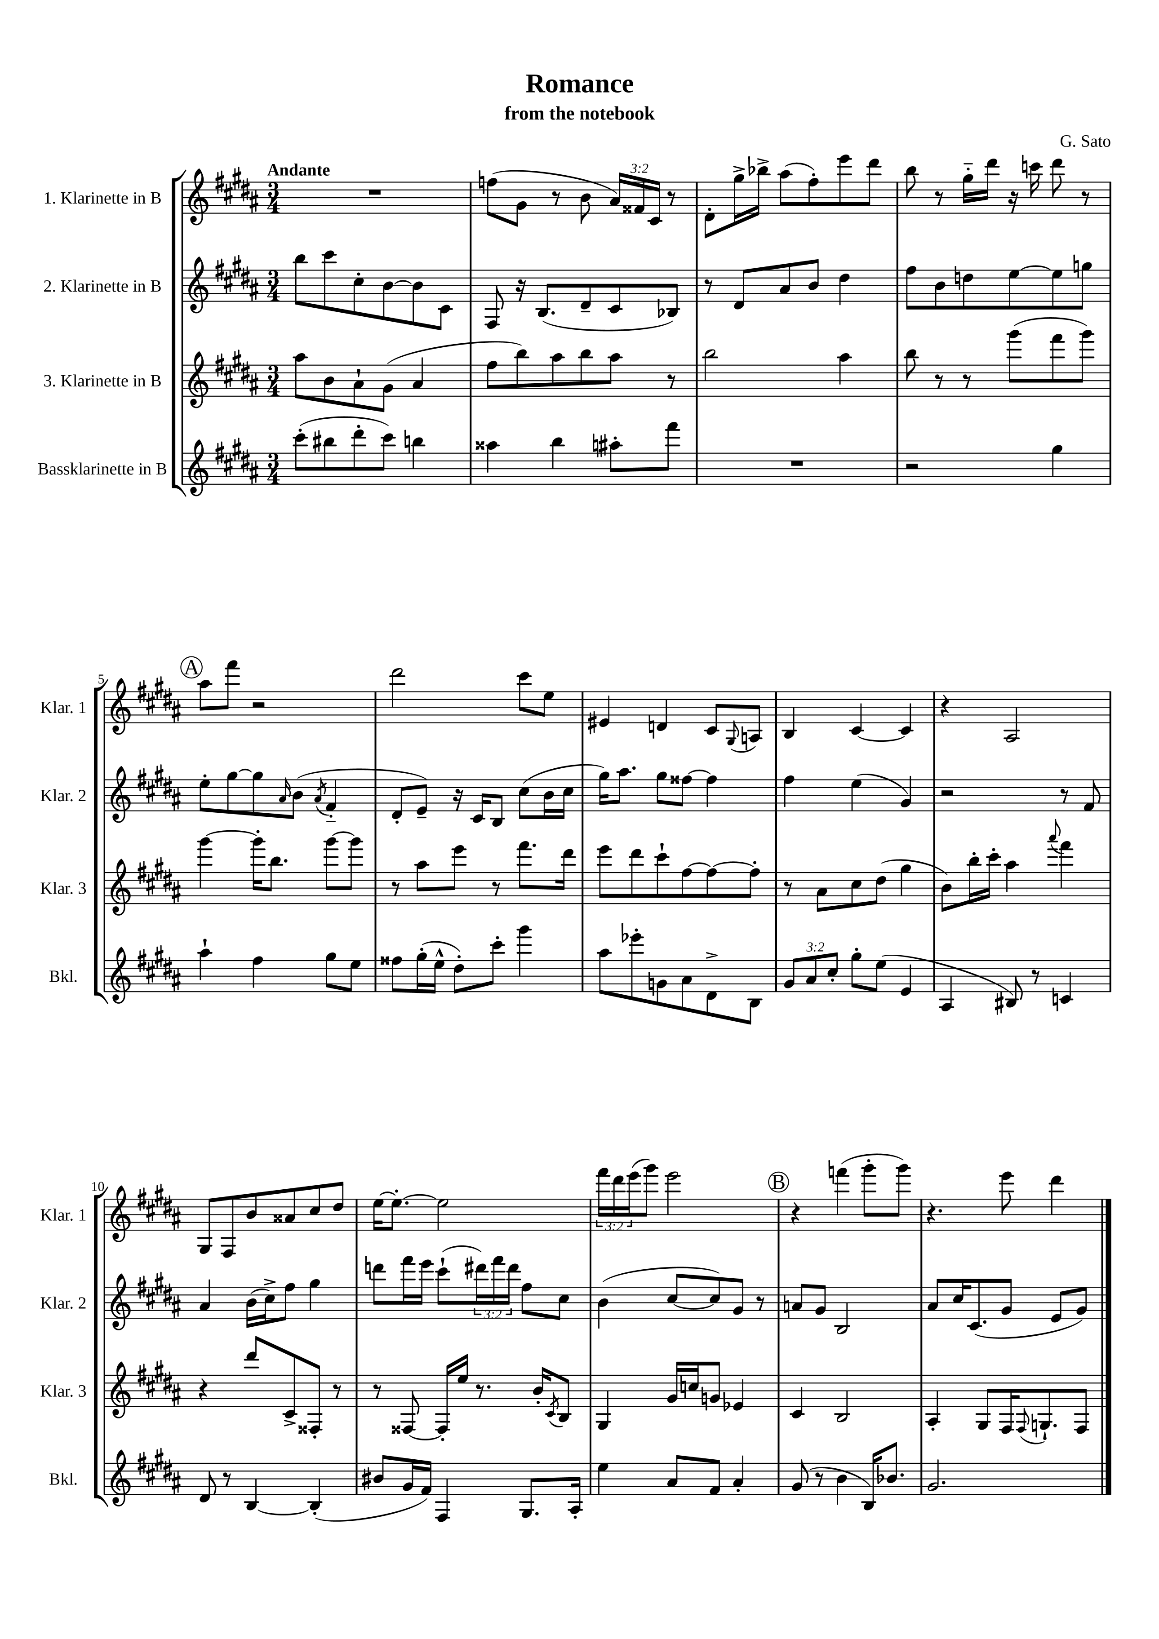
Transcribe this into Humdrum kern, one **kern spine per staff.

**kern	**kern	**kern	**kern
*staff4	*staff3	*staff2	*staff1
*clefG2	*clefG2	*clefG2	*clefG2
*k[f#c#g#d#a#]	*k[f#c#g#d#a#]	*k[f#c#g#d#a#]	*k[f#c#g#d#a#]
*M3/4	*M3/4	*M3/4	*M3/4
(8ccc#'	8aa#	8bb	2.r
8bb#	8b	8ccc#	.
8ddd#'	8a#`	8cc#'	.
8ccc#)	(8g#	[8b	.
4bb	4a#	8b]	.
.	.	8c#	.
=	=	=	=
4aa##	8ff#	8F#	(8ff
.	8bb)	16r	8g#
.	.	(8.B	.
4bb	8aa#	.	8r
.	8bb	8d#~	8b
8aa#'	8aa#	8c#	24a#)
.	.	.	24f##
.	.	.	24c#
8fff#	8r	8B-)	8r
=	=	=	=
2.r	2bb	8r	8d#'
.	.	8d#	16gg#^
.	.	.	16bb-^
.	.	8a#	(8aa#
.	.	8b	8ff#')
.	4aa#	4dd#	8eee
.	.	.	8ddd#
=	=	=	=
2r	8bb	8ff#	8bb
.	8r	8b	8r
.	8r	8dd	16gg#'~
.	.	.	16ddd#
.	(8ggg#	[8ee	16r
.	.	.	16ccc
4gg#	8fff#	8ee]	8ddd#
.	8ggg#)	8gg	8r
=	=	=	=
4aa#`	[4ggg#	8ee'	8aa#
.	.	[8gg#	8fff#
4ff#	16ggg#']	8gg#]	2r
.	8.bb	.	.
.	.	16qqa#	.
.	.	(8b	.
.	.	8qa#	.
8gg#	[8ggg#	4f#'~	.
8ee	8ggg#]	.	.
=	=	=	=
8ff##	8r	8d#'	2ddd#
(16gg#'	8aa#	8e~)	.
16ee^^	.	.	.
8dd#')	8eee	16r	.
.	.	16c#	.
8ccc#'	8r	8B	.
4ggg#	8.fff#	(8cc#	8ccc#
.	.	16b	8ee
.	16ddd#	16cc#	.
=	=	=	=
8aa#	8eee	16gg#)	4e#
.	.	8.aa#	.
8eee-'	8ddd#	.	.
8g	8ccc#`	8gg#	4d
8a#	[8ff#	[8ff##	.
8d#^	8ff#_	4ff##]	8c#
.	.	.	8qqG#
8B	8ff#']	.	8A
=	=	=	=
12g#	8r	4ff#	4B
12a#	.	.	.
.	8a#	.	.
12cc#'	.	.	.
8gg#'	8cc#	(4ee	[4c#
(8ee	(8dd#	.	.
4e	4gg#	4g#)	4c#]
=	=	=	=
4A#	8b)	2r	4r
.	16bb'	.	.
.	16ccc#'	.	.
8B#)	4aa#	.	2A#
8r	.	.	.
.	8qqaaa#	.	.
4c	4fff#	8r	.
.	.	8f#	.
=	=	=	=
8d#	4r	4a#	8G#
8r	.	.	8F#
[4B	8ddd#	(16b	8b
.	.	16cc#^)	.
.	8c#^	8ff#	8a##
(4B']	8F##'	4gg#	8cc#
.	8r	.	8dd#
=	=	=	=
8b#	8r	8ddd	[16ee
.	.	.	8.ee'_
16g#	[8F##	16fff#	.
16f#)	.	16eee	.
4F#	16F##']	(8ccc#`	2ee]
.	16ee	.	.
.	8.r	24ddd#)	.
.	.	24fff#	.
.	.	24ddd#	.
8.G#	.	8ff#	.
.	16b'	.	.
.	8qc#	.	.
.	8B	8cc#	.
16A#'	.	.	.
=	=	=	=
4ee	4G#	(4b	24fff#
.	.	.	24ddd#
.	.	.	(24eee
.	.	.	8ggg#)
8a#	16g#	[8cc#	2eee
.	16cc	.	.
8f#	8g	8cc#])	.
4a#'	4e-	8g#	.
.	.	8r	.
=	=	=	=
(8g#	4c#	8a	4r
8r	.	8g#	.
4b	2B	2B	(4fff
16B)	.	.	8ggg#'
8.b-	.	.	.
.	.	.	8ggg#)
=	=	=	=
2.g#	4A#'	8a#	4.r
.	.	16cc#	.
.	.	(8.c#	.
.	8G#	.	.
.	16F#	8g#	8eee
.	8qqF#	.	.
.	8.G`	.	.
.	.	8e	4ddd#
.	8F#	8g#)	.
==	==	==	==
*-	*-	*-	*-
